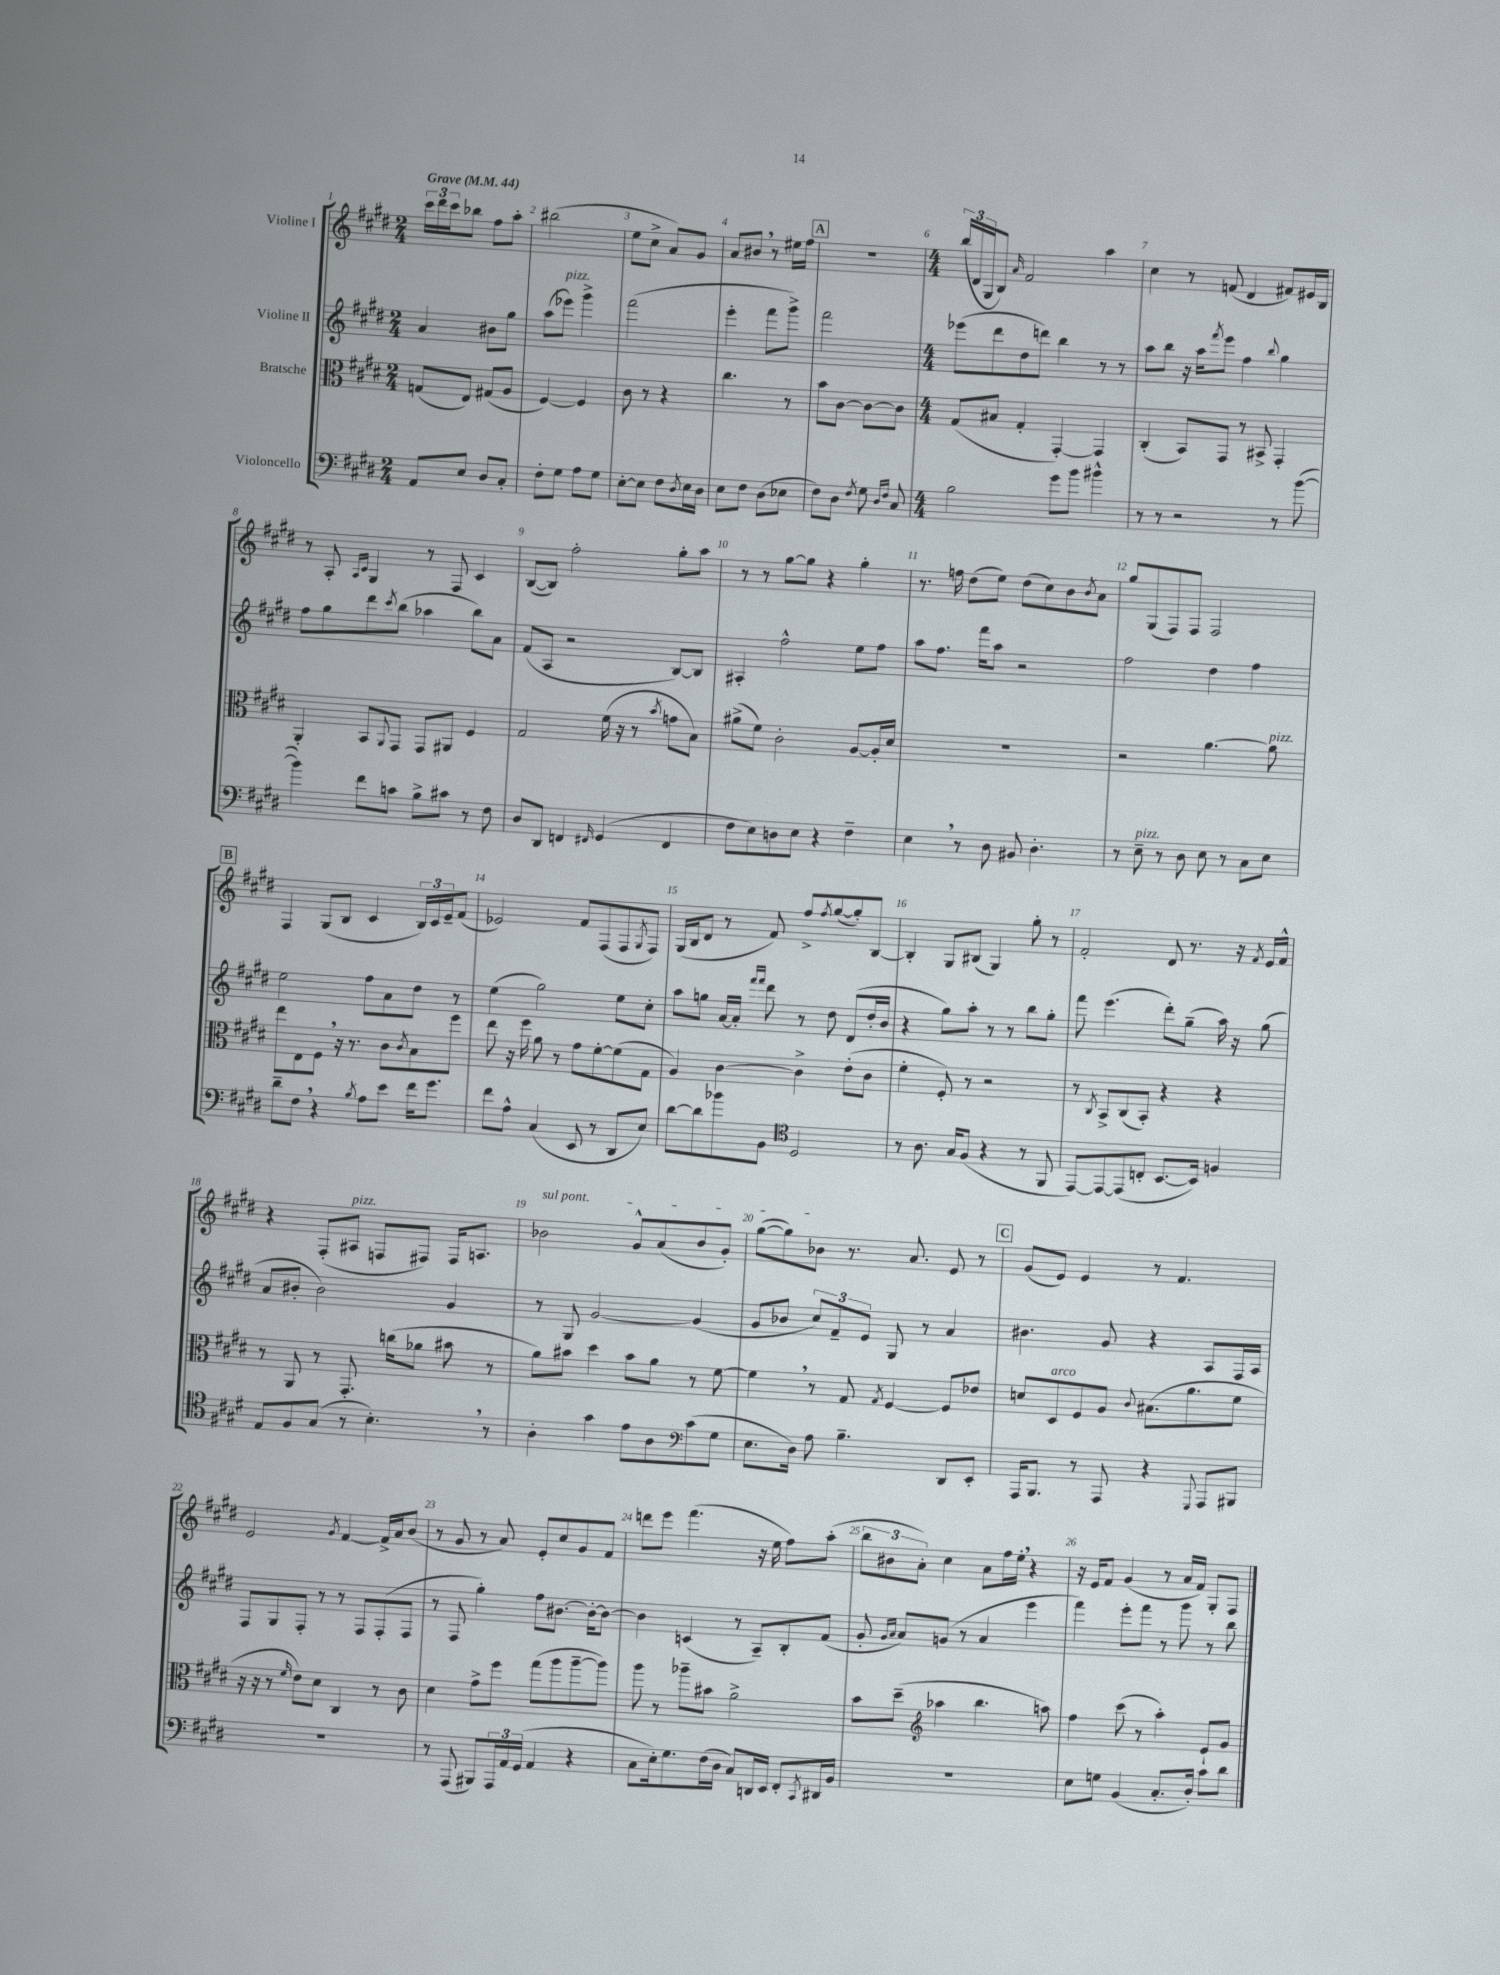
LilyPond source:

<<
\new StaffGroup <<
\new Staff = "s0" \with { instrumentName = "Violine I" } {
    \clef treble \key e \major \numericTimeSignature \time 2/4 \tempo "Grave" 4 = 44
    \tuplet 3/2 { cis'''16 dis'''16 cis'''16 } bes''8 fis''8 a''8-. |
    bis''2( |
    e''8 cis''8-> a'8) gis'8 |
    a'8 bis'8 \breathe r8 eis''16 fis''16 |
    \mark \markup { \box "A" } R2 |
    \numericTimeSignature \time 4/4 \tuplet 3/2 { b''16( dis'16 gis16 } b8) \grace { a'16 } fis'2 a''4 |
    cis''4 r8 f'8( dis'4 fis'8) eis'16 b16 |
    r8 a8-. \grace { a16 cis'16 } gis4 r8 fis8 cis'4 |
    b8~( b8) fis''2-. gis''8-. a''8 |
    r8 r8 gis''8~ gis''8 r4 gis''4-. |
    r8. f''16 dis''8( e''8) dis''8( cis''8) b'8 \acciaccatura { b'8 } a'8 |
    gis''8 gis8( fis8) fis8 fis2 |
    \mark \markup { \box "B" } fis4 gis8( b8 cis'4 \tuplet 3/2 { b16) cis'16 e'16-- } fis'8( |
    ees'2) fis'8 fis8( fis8 \acciaccatura { gis8 } fis8) |
    gis16( b16 dis'8 r8 fis'8) fis''8-> \acciaccatura { fis''8 } gis''8~( gis''8-.) b8~ |
    b4-. gis8 bis8( gis4) gis''8-. r8 |
    fis'2-. dis'8 r8. r16 \acciaccatura { fis'8 } e'16 fis'16-^ |
    r4 fis8-.( ais8^\markup { \italic "pizz." } f8 fis8) fis16 a8. |
    \once \override TextSpanner.bound-details.left.text = \markup { \italic "sul pont." } bes'2\startTextSpan gis'8-^ a'8( bes'8 gis'8-.) |
    gis''8~( gis''8) bes'8\stopTextSpan r8. a'8. e'8 r8 |
    \mark \markup { \box "C" } gis'8( e'8) e'4 r8 fis'4. |
    e'2 \acciaccatura { gis'8 } fis'4~ fis'16-> a'16 b'8( |
    r8 gis'8 r8 a'8) e'8-. cis''8 gis'8 fis'8 |
    d'''8 e'''8 fis'''4.( r16 e''16 fis''8) a''8-.( |
    \tuplet 3/2 { b''8 bis'8 a'8-.) } cis''4 a'8 fis''16 e''16-. \breathe r4 |
    r16 e'16 fis'8 gis'4( r8 a'16 fis'16) gis8-. fis8 \bar "|." |
}
\new Staff = "s1" \with { instrumentName = "Violine II" } {
    \clef treble \key e \major \numericTimeSignature \time 2/4
    a'4 bis'8 gis''8 |
    a''8( ees'''8^\markup { \italic "pizz." }) gis'''4-> |
    fis'''2( |
    e'''4-. fis'''8 gis'''8->) |
    \mark \markup { \box "A" } fis'''2 |
    \numericTimeSignature \time 4/4 ees'''8( dis'''8 dis''8 d'''8) b''4 r8 r8 |
    a''8 b''8 r16 a''16 \acciaccatura { fis'''8 } e'''8 fis''4 \appoggiatura { b''8 } gis''4 |
    fis''8 gis''8 dis'''8 \acciaccatura { cis'''8 } b''8( aes''4 b''8) a'8 |
    fis'8( a8 r2 b8~) b8 |
    ais4-. fis''2-^ e''8 fis''8 |
    a''8 fis''8. fis'''16 a''8 r2 |
    fis''2 dis''4 fis''4 |
    \mark \markup { \box "B" } e''2 fis''8 a'8 dis''8 r8 |
    e''4( gis''2) e''8 cis''8-. |
    a''8 g''8 a'16~ a'16-. \grace { fis'''16 fis'''16 } dis'''8 r8 dis''8 dis'8( dis''16-. b'16 |
    r4 gis''8) a''8-. r8 r8 b''8 gis''8-. |
    fis'''8 e'''4.( dis'''8-.) gis''8--( a''16) r16 gis''8( |
    a'8 bis'8-. bis'2) gis'4 |
    r8 gis8 gis'2~ gis'4( |
    gis'8 bes'8 \tuplet 3/2 { cis''8) fis'8-- e'8 } gis8 r8 a'4 |
    \mark \markup { \box "C" } bis'4. gis'8 r4 a8 fis16 a16 |
    fis8 gis8 fis8-. r8 r8 fis8 fis8-.( fis8 |
    r8 fis8 gis''4-.) fis''8 bis'8.~ bis'16~-. bis'8~ |
    bis'4 c'4( r8 a8--) b8-. fis'8( |
    gis'8-. \grace { gis'16 a'16 } a'8) g'8( r8 a'4 e'''4 |
    fis'''4) e'''8-. fis'''8 r8 gis'''8 r8 b''8 \bar "|." |
}
\new Staff = "s2" \with { instrumentName = "Bratsche" } {
    \clef alto \key e \major \numericTimeSignature \time 2/4
    g8( e8) gis8( a8 |
    fis4~) fis4 |
    cis'8 r8 r4 |
    cis''4. r8 |
    \mark \markup { \box "A" } b'8 cis'8~ cis'8~ cis'8 |
    \numericTimeSignature \time 4/4 gis8( bis8 gis4-. gis,4~-.) gis,4 |
    cis4-.( b,8) gis,8 r8 bis,8-> gis,4-. |
    a,4-. b,8 \appoggiatura { a,8 } gis,8 gis,8 ais,8 fis4 |
    gis2 fis'16( r16 r8 \acciaccatura { b'8 } g'8 b8) |
    ais'8->( fis'8) cis'2-. a8~ a16-. dis'16 |
    R1 |
    r2 a'4.~ a'8^\markup { \italic "pizz." } |
    \mark \markup { \box "B" } e''8 e8 fis8 \breathe r16 r8. cis'8 \acciaccatura { cis'8 } b8 fis''8 |
    e''8 r16 fis''16 a'8 r8 gis'8 fis'8~-. fis'8( gis8 |
    a4) cis'4~ cis'4-> e'8-.( cis'8 |
    fis'4-. fis8-.) r8 r2 |
    r8 \acciaccatura { cis8 } b,8-> cis8( b,8-.) r4 r4 |
    r8 a,8 r8 gis,8.-. c''16( aes'8 bis'8 r8 |
    a'8) bis'8 dis''4 bis'8 a'8 r8 fis'8~ |
    fis'4 \breathe r8 gis8 \acciaccatura { gis8 } fis4~ fis8 ees'8 |
    \mark \markup { \box "C" } d'8 dis8^\markup { \italic "arco" } fis8 a8 \appoggiatura { cis'8 } bis8.( a'8. fis'8 |
    r16 r16 r8 \grace { fis'16 } e'8) dis'8 cis4 r8 cis'8 |
    dis'4 gis'8-> fis''8 gis''8( a''8 a''8~-- a''8) |
    a''8 r8 aes''8-- bis'8 a'2-> |
    b'8 dis''8--( \clef treble aes''4 b''4. a''8) |
    fis''4 cis'''8( r8 a''4-.) e'8-! gis'8 \bar "|." |
}
\new Staff = "s3" \with { instrumentName = "Violoncello" } {
    \clef bass \key e \major \numericTimeSignature \time 2/4
    a,8 e8 dis8 cis8-. |
    fis8-. gis8 a8 gis8 |
    e8~-. e8 fis8 \acciaccatura { dis8 } e16 dis16 |
    e8 fis8 dis8( ees8 |
    \mark \markup { \box "A" } fis8) dis8 \acciaccatura { fis8 } gis8 \grace { dis16 fis16 } cis8 |
    \numericTimeSignature \time 4/4 b2 gis'8 b'8 bis'4-^ |
    r8 r8 r2 r8 b'8~( |
    b'4) fis'8 c'8 b8-> cis'8 r8 fis8 |
    dis8 dis,8 f,4 \grace { fis,16 } gis,4( fis,4 |
    fis8 e8) d8 e8 r4 fis4-- |
    e4 \breathe r8 dis8 bis,8 dis4.-. |
    r8 e8--^\markup { \italic "pizz." } r8 dis8 e8 r8 cis8 e8 |
    \mark \markup { \box "B" } dis'8-- fis8 \breathe r4 \acciaccatura { b8 } a8 e'8 fis'16 gis'8. |
    fis'8 a8-^ cis4( e,8 r8 dis,8 e8) |
    dis'8~ dis'8 bes'8 b,8 \clef tenor dis2 |
    r8 a8. gis16 fis8( r4 r8 fis,8 |
    e,8~) e,8~ e,8( c8-. b,8.~ b,16) f4 |
    e8 fis8 gis8( r8 b4.-.) \breathe r8 |
    a4-. gis'4 e'8 a8 cis'8( gis8 |
    \clef bass e8. dis16) a8 b4.-- dis,8 e,8-. |
    \mark \markup { \box "C" } a,,16 b,,8. r8 a,,8 r4 \appoggiatura { gis,,8 } a,,8 bis,,8 |
    R1 |
    r8 a,,8( bis,,8) \tuplet 3/2 { a,,16 a,16 gis,16( } a,4 r4 |
    cis8 e16-.) gis8. fis16( dis16 cis8) d,16 e,16 fis,8-. \acciaccatura { cis,8 } dis,16 b,16 |
    R1 |
    e8 g8 b,4( cis8.-. dis16-.) cis'8 dis'8 \bar "|." |
}
>>
>>
\layout { \context { \Score \override BarNumber.break-visibility = ##(#f #t #t) barNumberVisibility = #all-bar-numbers-visible } }
